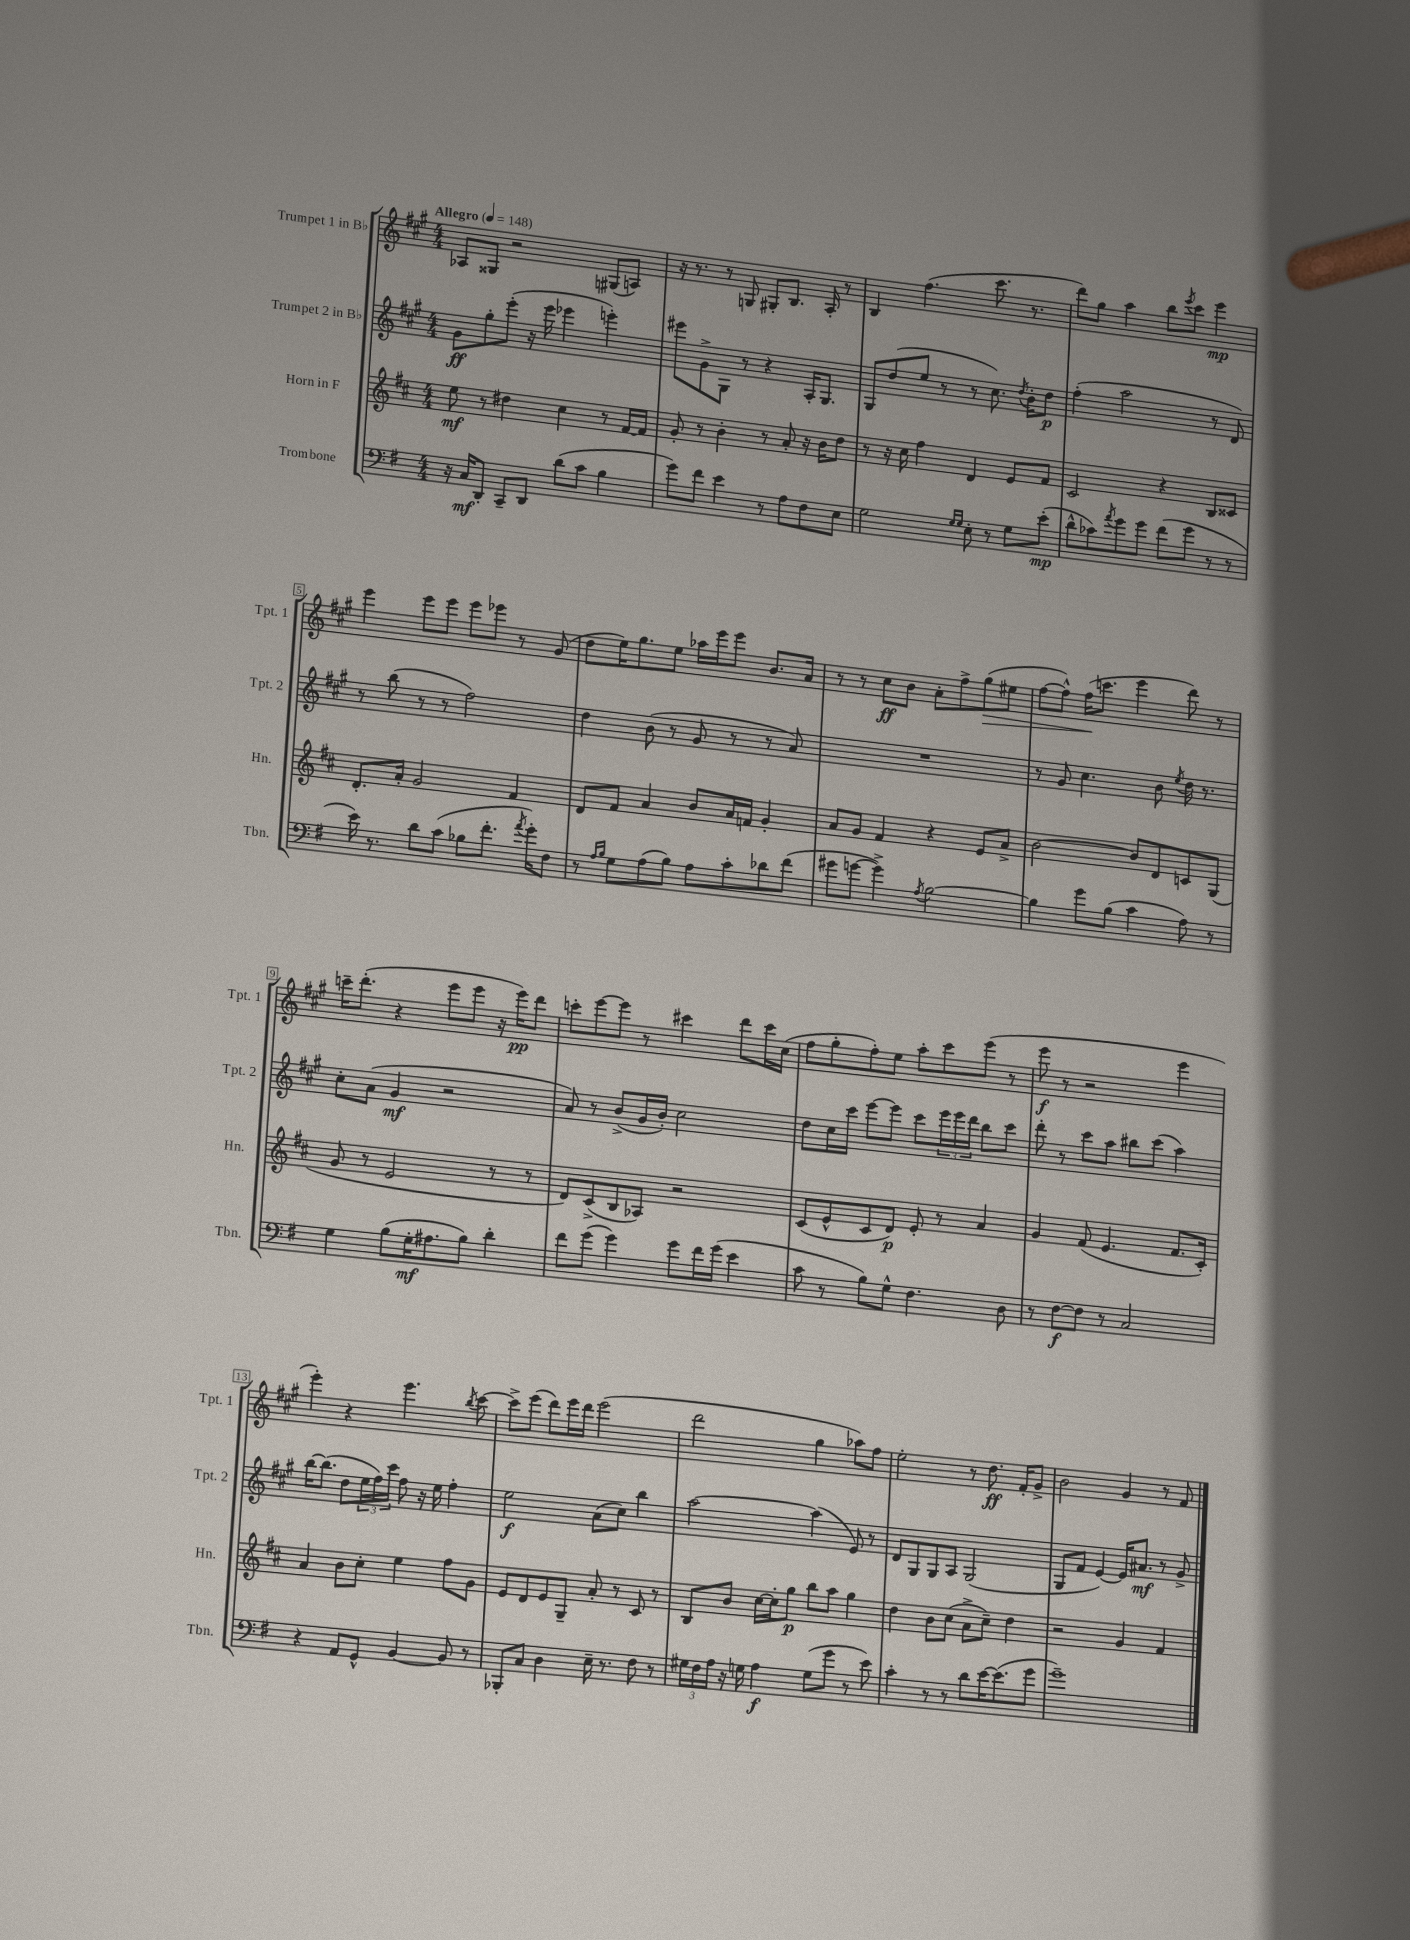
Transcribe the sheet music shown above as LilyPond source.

<<
\new StaffGroup <<
\new Staff = "s0" \with { instrumentName = "Trumpet 1 in Bb" shortInstrumentName = "Tpt. 1" } {
    \clef treble \key a \major \numericTimeSignature \time 4/4 \tempo "Allegro" 4 = 148
    aes8 gisis8 r2 gis8( a8) |
    r16 r8. r8 g8 gis8-. b8. a16-. r8 |
    b4 fis''4.( cis'''8. r8. |
    d'''8) gis''8 a''4 b''8 \acciaccatura { e'''8 } cis'''8 e'''4\mp |
    e'''4 e'''8 e'''8 e'''8 ees'''8 r8 gis'8( |
    d''8 e''16) gis''8. e''8 aes''16 e'''16 e'''8 b'8. a'16 |
    r8 r8 cis''8\ff b'8 a'8-. fis''8-> gis''8\>( eis''8 |
    fis''8~ fis''8-^) fis''16\!( c'''8. e'''4 d'''8) r8 |
    c'''16-- d'''8.-.( r4 e'''8 e'''8 r16 e'''16\pp) d'''8 |
    c'''8-. e'''8~ e'''8 r8 cis'''4 d'''8 cis'''16 cis''16( |
    fis''8 gis''8-. fis''8-.) e''8 a''8-. cis'''8 e'''8( r8 |
    e'''8\f r8 r2 e'''4 |
    e'''4-.) r4 e'''4. \acciaccatura { b''8 } cis'''8~ |
    cis'''8-> e'''8( d'''8) e'''16 d'''16 e'''2( |
    d'''2 gis''4 aes''8) fis''8 |
    e''2-. r8 d''8.\ff fis'16-. gis'8-> |
    b'2 gis'4 r8 fis'8 \bar "|." |
}
\new Staff = "s1" \with { instrumentName = "Trumpet 2 in Bb" shortInstrumentName = "Tpt. 2" } {
    \clef treble \key a \major \numericTimeSignature \time 4/4
    gis'8\ff gis''8-. e'''8-.( r16 e'''16 ees'''4 e'''4-.) |
    eis'''8 gis'8-> gis8 r8 r4 a16-. gis8. |
    gis8 d''8( e''8 r8 r8 cis''8.) \acciaccatura { d''8 } b'16-. d''8\p |
    fis''4-.( a''2 r8 d'8) |
    r8 b''8( r8 r8 fis''2) |
    d''4 b'8( r8 gis'8 r8 r8 a'8) |
    R1 |
    r8 gis'8 cis''4. b'8 \acciaccatura { e''8 } d''16 r8. |
    cis''8-. a'8( gis'4\mf r2 |
    a'8) r8 b'8->( gis'16 b'16-.) cis''2 |
    d''8 cis''16 cis'''16 e'''8~ e'''8 cis'''8 \tuplet 3/2 { e'''16 e'''16 d'''16 } b''8 cis'''8 |
    d'''8-. r8 cis'''8 a''8 bis''8 cis'''8( a''4) |
    b''16~ b''8.( d''8 \tuplet 3/2 { e''16 fis''16) cis'''16 } fis''8 r16 e''16 fis''4-. |
    e''2\f a'8( cis''8) b''4 |
    a''2~ a''4( e'8) r8 |
    d'8 gis8 gis8 a8 gis2( |
    gis8 fis'8 e'4~) e'16 ais'8.\mf r8 gis'8-> \bar "|." |
}
\new Staff = "s2" \with { instrumentName = "Horn in F" shortInstrumentName = "Hn." } {
    \clef treble \key d \major \numericTimeSignature \time 4/4
    e''8\mf r8 dis''4 cis''4 r8 fis'16~ fis'16 |
    g'8-. r8 b'4-. r8 a'8-. r16 b'16 d''8 |
    r8 r16 cis''16 fis''4 d'4 e'8 fis'8 |
    cis'2 r4 b8 cisis'8 |
    d'8.-. a'16-. g'2 fis'4 |
    d'8 fis'8 a'4 b'8 a'16 f'16 g'4-. |
    a'8 g'8 fis'4 r4 e'8 a'8-> |
    b'2~ b'8 d'8 c'8 g8( |
    g'8 r8 e'2 r8 r8 |
    d'8) cis'8->( b8 aes8) r2 |
    cis'8( e'8-^ cis'8 d'8\p) e'8-. r8 a'4 |
    g'4 fis'8( e'4. fis'8. cis'16-.) |
    a'4 b'8 cis''8-. e''4 fis''8 g'8 |
    e'8 d'8 e'8 g8-- a'8-. r8 cis'8 r8 |
    b8 b'8 cis''16~ cis''16-. g''8\p b''8 a''8 g''4 |
    d''4 b'8 cis''8( a'8-> cis''8--) d''4 |
    r2 g'4 fis'4 \bar "|." |
}
\new Staff = "s3" \with { instrumentName = "Trombone" shortInstrumentName = "Tbn." } {
    \clef bass \key g \major \numericTimeSignature \time 4/4
    r16 c16\mf d,8-. c,8-- d,8 d'8( c'8 b4 |
    g'8) fis'8 e'4 r8 a8 fis8 e8 |
    g2 \grace { g16 g16 } e8-. r8 g8 e'8-.\mp( |
    d'8-^ ces'8) \acciaccatura { a'8 } g'8 g'8 fis'8( g'8 r8 r8 |
    e'16) r8. d'8 c'8( bes8 fis'8.-. \acciaccatura { a'8 } g'16-.) fis8 |
    r8 \grace { a16 b16 } g8 a8( b8) a8 c'8-. des'8 fis'8( |
    gis'8 g'8~ g'4->) \acciaccatura { a8 } b2~ |
    b4 g'8 b8( c'4 a8) r8 |
    g4 b8( g16-.\mf ais8. b8) d'4-. |
    fis'8 g'8( g'4) g'8 fis'16 g'16( e'4 |
    c'8 r8 b8) g8-^ fis4. d8 |
    r8 fis8~\f fis8 r8 c2 |
    r4 a,8 g,8-^ b,4~ b,8 r8 |
    bes,,8-. c8 d4 e16-- r8. fis8 r8 |
    \tuplet 3/2 { gis16 fis16 a16 } r16 g16 a4\f g8( g'8 r8 e'8) |
    c'4-. r8 r8 d'8 e'16~ e'8.( g'8 |
    g'1--) \bar "|." |
}
>>
>>
\layout { \context { \Score \override BarNumber.stencil = #(make-stencil-boxer 0.1 0.3 ly:text-interface::print) } }
